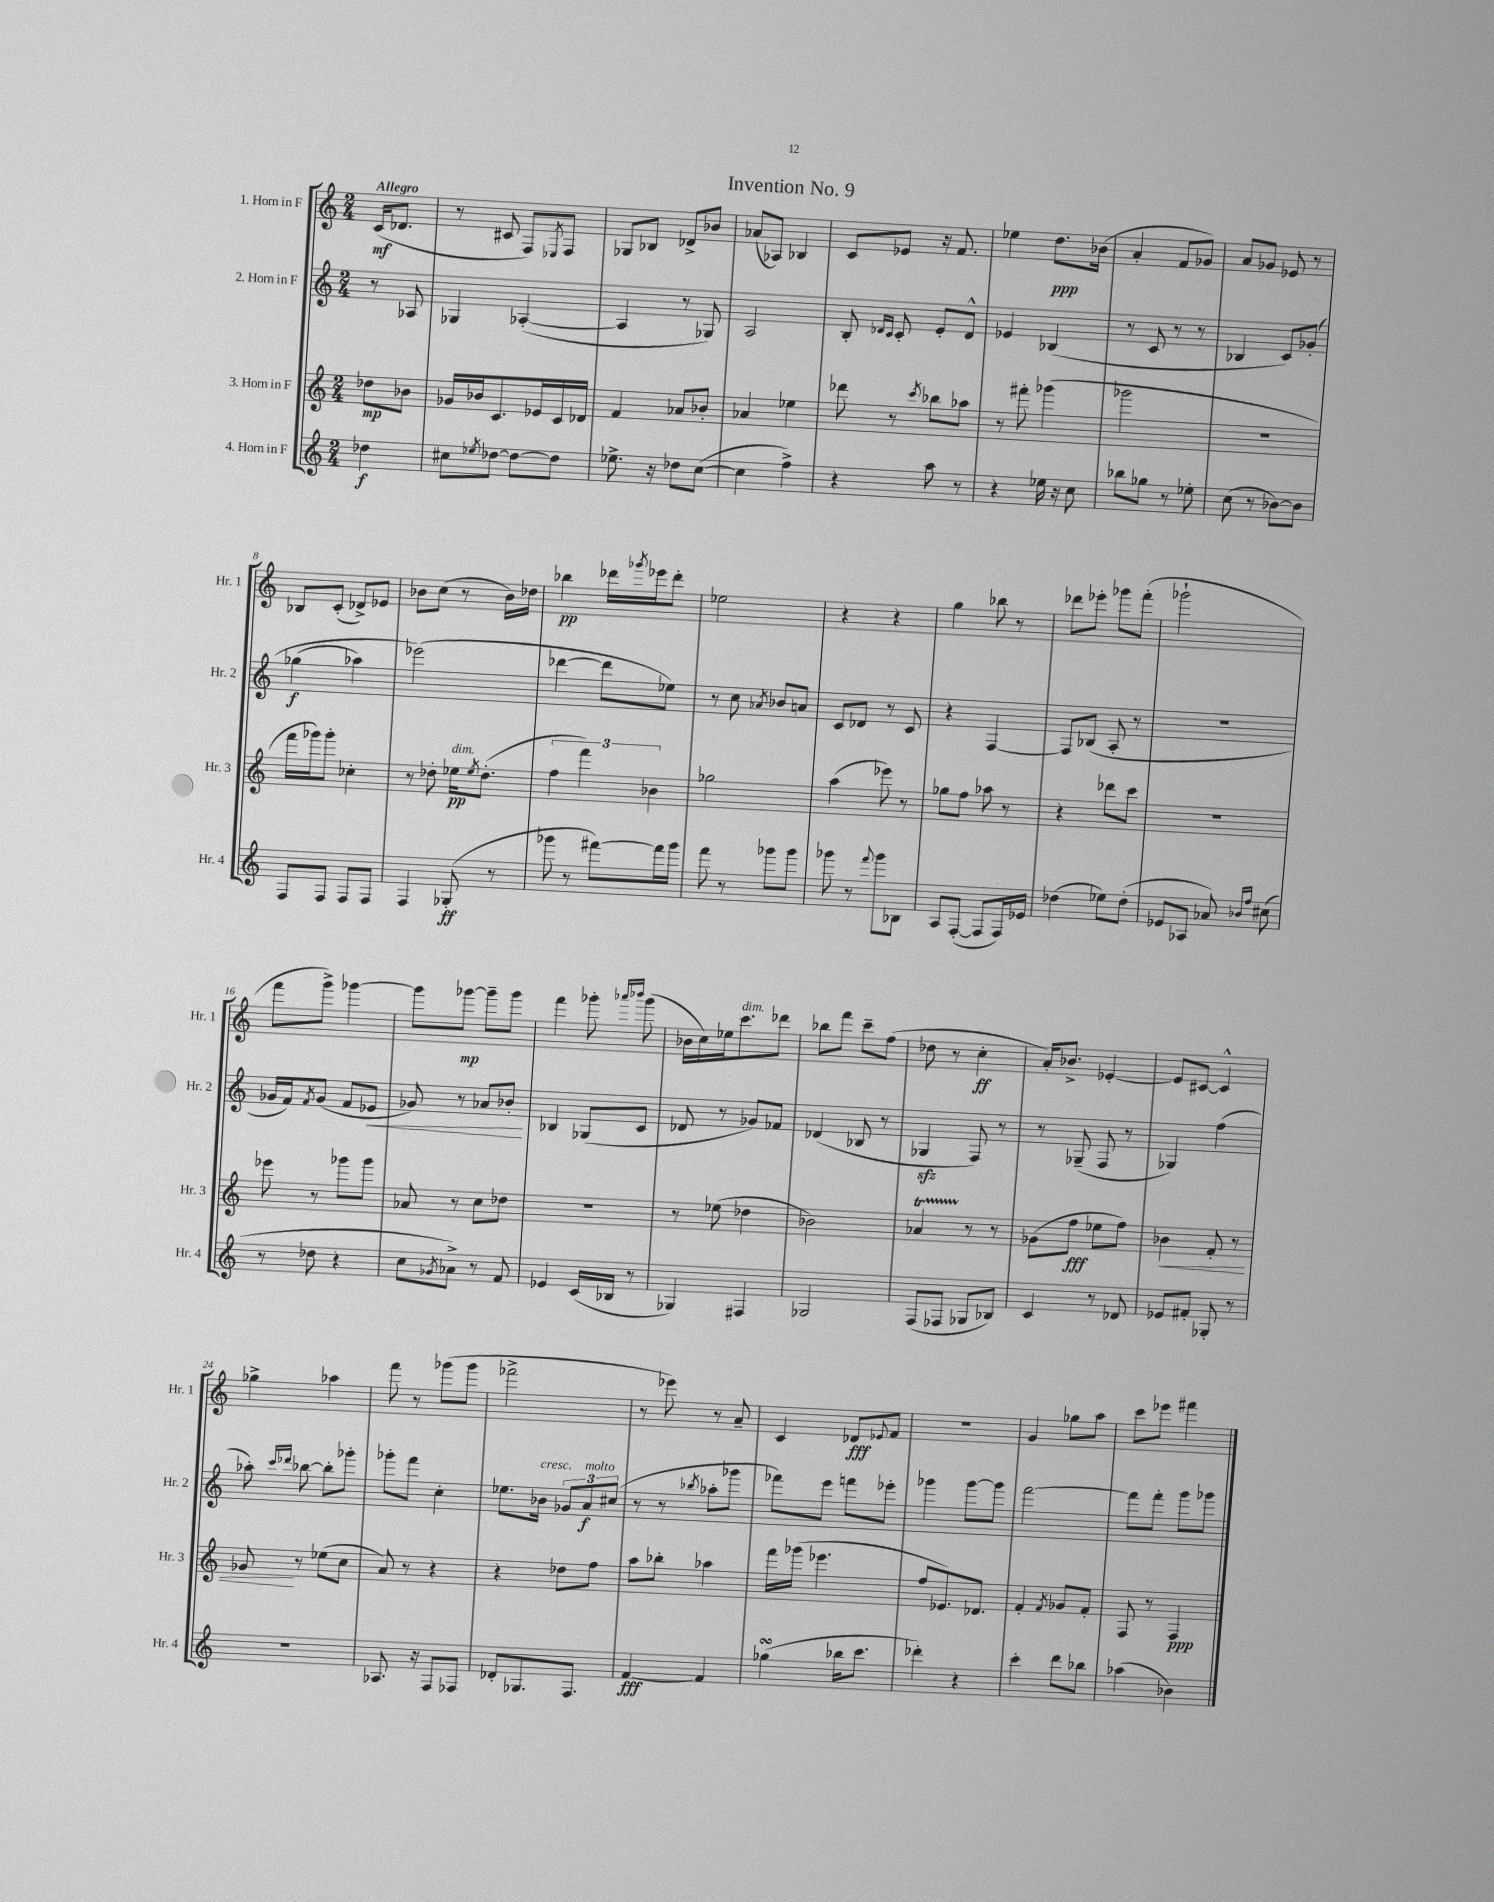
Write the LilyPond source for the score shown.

\header { title = "Invention No. 9" }
<<
\new StaffGroup <<
\new Staff = "s0" \with { instrumentName = "1. Horn in F" shortInstrumentName = "Hr. 1" } {
    \clef treble \key c \major \numericTimeSignature \time 2/4 \partial 4 \tempo "Allegro"
    c'16\mf( des'8. |
    r8 cis'8 f8) \acciaccatura { ees8 } f8 |
    ges8 bes8 des'8-> bes'8 |
    aes'8( aes8) bes4 |
    c'8 ees'8 r16 f'8. |
    ees''4 d''8.\ppp bes'16( |
    a'4-. f'8 ges'8) |
    a'8 ges'8 ees'8 r8 |
    bes8 c'8-.( des'8->) ees'8 |
    bes'8 c''8( r8 bes'16) des''16 |
    bes''4\pp des'''16 \acciaccatura { ges'''8 } ees'''16 des'''8-. |
    ees''2 |
    r4 r4 |
    g''4 bes''8 r8 |
    des'''8 ees'''8-. ges'''8 f'''8-.( |
    ges'''2-! |
    f'''8 g'''8->) ges'''4~ |
    ges'''8 ges'''8~\mp ges'''8-- ges'''8 |
    f'''4 ges'''8-. \grace { aes'''16 bes'''16 } ges'''8( |
    bes'16 c''16) ees''16 c'''8.^\markup { \italic "dim." } des'''8 |
    bes''8 f'''8 c'''8-- f''8( |
    des''8 r8 c''4-.\ff |
    a'16-.) bes'8.-> ees'4~-. |
    ees'8 cis'8~ cis'4-^ |
    ges''4-> aes''4 |
    f'''8 r8 ges'''8( ges'''8 |
    fes'''2-> |
    r8 ees'''8) r8 a'8-- |
    c'4 des'8\fff \appoggiatura { ees'8 } f'8 |
    R2 |
    g'4 ges''8 a''8 |
    c'''8 ees'''8 fis'''4 \bar "|." |
}
\new Staff = "s1" \with { instrumentName = "2. Horn in F" shortInstrumentName = "Hr. 2" } {
    \clef treble \key c \major \numericTimeSignature \time 2/4 \partial 4
    r8 aes8 |
    ges4 aes4~-.( |
    aes4 r8 ges8) |
    a2 |
    b8-. \grace { des'16 c'16 } c'8-. e'8-. des'8-^ |
    ees'4 bes4( |
    r8 c'8 r8 r8 |
    bes4 c'8) ges'8-.\( |
    ges''4\f( aes''4) |
    ees'''2(\) |
    des'''4~ des'''8 ees''8) |
    r8 c''8 \acciaccatura { aes'8 } bes'8 a'8 |
    c'8 des'8 r8 c'8 |
    r4 f4~ |
    f8 bes8( a8-. r8 |
    R2 |
    ges'16 f'16) \acciaccatura { f'8 } ges'8( f'8 ees'8\< |
    ges'8) r8 aes'8 bes'8-.\! |
    bes4 ges8( c'8 |
    des'8 r8 ges'8) fes'8 |
    des'4( bes8 r8 |
    ges4\sfz f8) r8 |
    r8 ges8--( f8 r8 |
    ges4) f''4( |
    aes''8-.) \grace { c'''16 des'''16 } bes''8~ bes''8-. ges'''8-. |
    ges'''8-. f'''8 c''4-. |
    ees''8. bes'16^\markup { \italic "cresc." } \tuplet 3/2 { ges'8 a'8\f^\markup { \italic "molto" } cis''8( } |
    r8 r8 \acciaccatura { bes''8 } aes''8-. ges'''8 |
    fes'''8) e'''8 f'''8 ees'''8-. |
    ges'''4 ges'''8~ ges'''8 |
    f'''2~ |
    f'''8 f'''8-. g'''8 ges'''8 \bar "|." |
}
\new Staff = "s2" \with { instrumentName = "3. Horn in F" shortInstrumentName = "Hr. 3" } {
    \clef treble \key c \major \numericTimeSignature \time 2/4 \partial 4
    des''8\mp bes'8 |
    ges'16 bes'16 c'8. ees'16 c'16 des'16 |
    f'4 aes'8 bes'8-. |
    aes'4 ees''4 |
    des'''8 r8 \acciaccatura { c'''8 } bes''8 aes''8 |
    r8 fis'''8-. ges'''4( |
    ges'''2 |
    R2 |
    f'''16 ges'''16) ges'''8-. ces''4-. |
    r8 des''8-. ees''16\pp^\markup { \italic "dim." } \acciaccatura { ees''8 } des''8.-.( |
    \tuplet 3/2 { f''4 f'''4) bes'4 } |
    ges''2 |
    a''4( ees'''8) r8 |
    ges''8 f''8 aes''8 r8 |
    r4 des'''8 c'''8 |
    R2 |
    ees'''8 r8 ges'''8 ges'''8 |
    aes'8 r8 c''8 des''8 |
    R2 |
    r8 ees''8( des''4 |
    bes'2) |
    aes'4\startTrillSpan r8\stopTrillSpan r8 |
    ges'8( f''8\fff ees''8 f''8) |
    bes'4\< f'8-. r8 |
    ges'8\! r8 ees''8( c''8 |
    a'8) r8 r4 |
    r4 des''8 f''8 |
    a''8 bes''8-. aes''4 |
    f'''16 ges'''16( ees'''4. |
    f''8 ees'8.) des'8. |
    f'4-. \acciaccatura { f'8 } ges'8 f'8-. |
    f8 r8 f4\ppp \bar "|." |
}
\new Staff = "s3" \with { instrumentName = "4. Horn in F" shortInstrumentName = "Hr. 4" } {
    \clef treble \key c \major \numericTimeSignature \time 2/4 \partial 4
    des''4\f |
    cis''8 \acciaccatura { ees''8 } des''8~ des''8~ des''8 |
    ees''8.-> r16 des''8 c''8~( |
    c''4 f''4->) |
    r4 a''8 r8 |
    r4 ees''16 r16 c''8 |
    bes''8 ges''8 r8 ees''8-. |
    c''8( r8 bes'8~) bes'8 |
    f8 f8 f8 f8 |
    f4 ges8-.\ff( r8 |
    ges'''8 r8 fis'''8~) fis'''16 ges'''16 |
    f'''8 r8 ges'''8 ges'''8 |
    ges'''8 r8 \appoggiatura { f'''8 } ges'''8 bes8 |
    a8 f8~-.( f8 f16) ees'16 |
    des''4( ees''8) des''8-.( |
    ees'8 aes8 aes'8) \grace { bes'16 f''16 } cis''8( |
    r8 des''8 r4 |
    c''8 \acciaccatura { ges'8 } aes'8->) r8 f'8 |
    ees'4 c'16( bes16 r8 |
    ges4) fis4 |
    ges2 |
    f8( fes8 ges8 bes8) |
    c'4 r8 des'8 |
    ees'8 fis'8-. ges8-. r8 |
    r2 |
    aes8. r16 f8 fes8 |
    des'8-. ges8. f8. |
    f'4~\fff f'4 |
    ges''4\turn( bes''16 c'''8. |
    des'''4-.) r4 |
    c'''4-. d'''8 bes''8 |
    aes''4( bes'4) \bar "|." |
}
>>
>>
